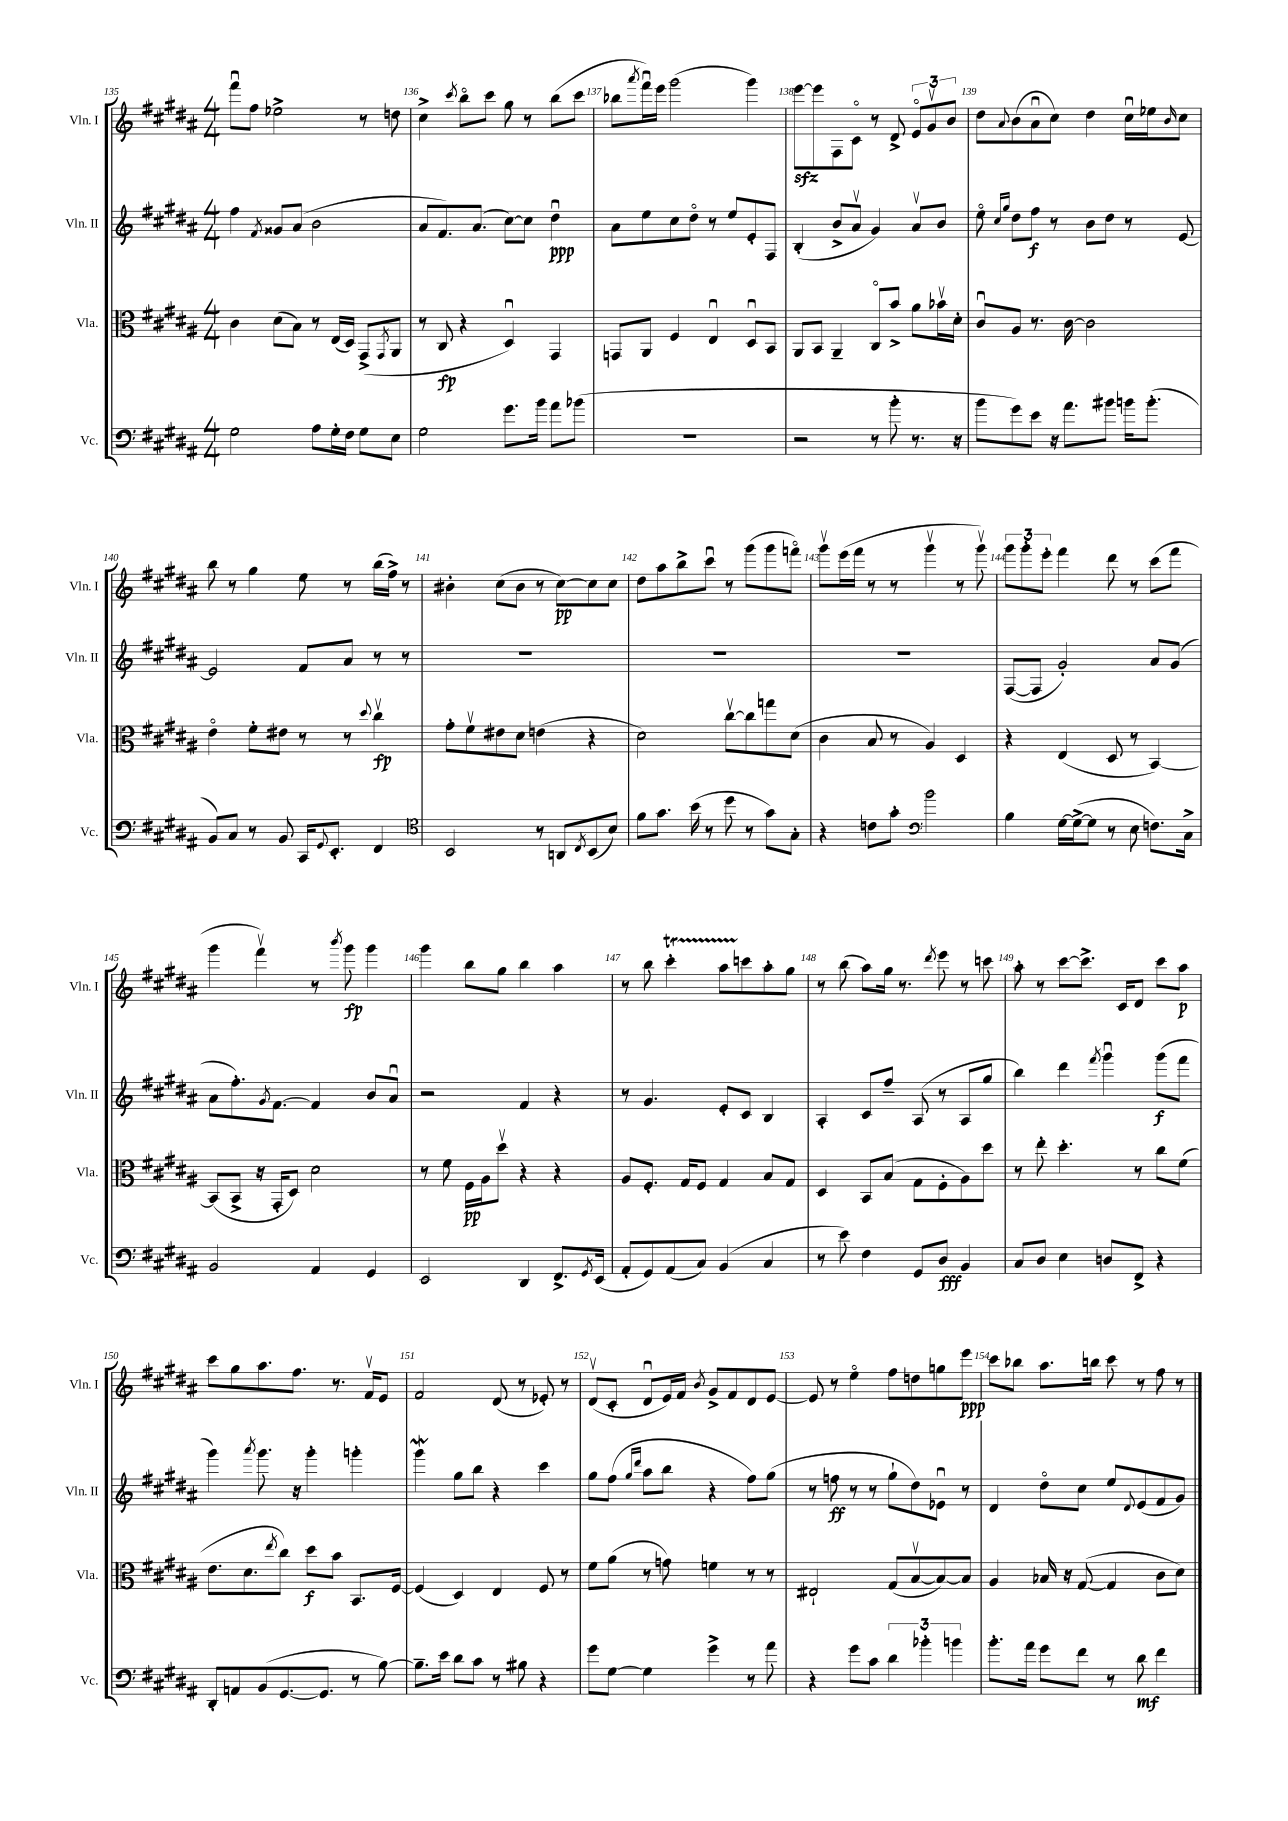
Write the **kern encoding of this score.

**kern	**dynam	**kern	**dynam	**kern	**dynam	**kern	**dynam
*part4	*part4	*part3	*part3	*part2	*part2	*part1	*part1
*staff4	*staff4	*staff3	*staff3	*staff2	*staff2	*staff1	*staff1
*I"Vc.	*	*I"Vla.	*	*I"Vln. II	*	*I"Vln. I	*
*I'Vc.	*	*I'Vla.	*	*I'Vln. II	*	*I'Vln. I	*
*clefF4	*	*clefC3	*	*clefG2	*	*clefG2	*
*k[f#c#g#d#a#]	*	*k[f#c#g#d#a#]	*	*k[f#c#g#d#a#]	*	*k[f#c#g#d#a#]	*
*M4/4	*	*M4/4	*	*M4/4	*	*M4/4	*
=135	=135	=135	=135	=135	=135	=135	=135
2G#\	.	4c#\	.	4ff#\	.	8fff#u\L	.
.	.	.	.	.	.	8ff#\J	.
.	.	.	.	8qf#/	.	.	.
.	.	(8d#\L	.	8g##X/L	.	2ee-X^\	.
.	.	8B\J)	.	(8a#/J	.	.	.
8A#\L	.	8r	.	2b\	.	.	.
16G#'\L	.	(16E/LL	.	.	.	.	.
16F#\JJ	.	16D#/JJ)	.	.	.	.	.
8G#\L	.	(8GG#^/L	.	.	.	8r	.
.	.	8qGG#/	.	.	.	.	.
8E\J	.	8AA#/J	.	.	.	8ddn\	.
=136	=136	=136	=136	=136	=136	=136	=136
2G#\	.	8r	.	8a#/L	.	4cc#^\	.
.	.	8C#/	fp	8.f#/)	.	.	.
.	.	.	.	.	.	8qccc#/	.
.	.	4r	.	.	.	8bb\L	.
.	.	.	.	(8.a#/J	.	.	.
.	.	.	.	.	.	8ccc#\J	.
8.g#\L	.	4D#u/)	.	[8cc#\L)	.	8gg#\	.
.	.	.	.	8cc#\J]	.	8r	.
16b\Jk	.	.	.	.	.	.	.
8a#\L	.	4GG#/	.	4dd#u\	ppp	(8bb\L	.
(8b-X\J	.	.	.	.	.	8ccc#\J	.
=137	=137	=137	=137	=137	=137	=137	=137
1r	.	8GGn/L	.	8a#\L	.	8bb-X\L	.
.	.	.	.	.	.	8qaaa#/	.
.	.	8AA#/J	.	8ee\	.	16fff#u\L)	.
.	.	.	.	.	.	16eee\JJ	.
.	.	4F#/	.	8cc#\	.	(2ggg#\	.
.	.	.	.	8dd#\J	.	.	.
.	.	4Eu/	.	8r	.	.	.
.	.	.	.	8ee/L	.	.	.
.	.	8D#u/L	.	8e'/	.	4ggg#\)	.
.	.	8BB/J	.	8F#/J	.	.	.
=138	=138	=138	=138	=138	=138	=138	=138
2r	.	8AA#/L	.	(4B'/	.	[8eeezz\L	.
.	.	8BB/J	.	.	.	8eee\]	.
.	.	4AA#~/	.	8b^/L	.	8F#\	.
.	.	.	.	8a#v/J	.	8c#\J	.
8r	.	8C#/L	.	4g#/)	.	8r	.
8b'\	.	8b^/J	.	.	.	8d#^/	.
8.r	.	8a#\L	.	8a#v/L	.	12e/L	.
.	.	.	.	.	.	12g#v/	.
.	.	16b-Xv\L	.	8b/J	.	.	.
.	.	.	.	.	.	12b/J	.
16r	.	16d#'\JJ	.	.	.	.	.
=139	=139	=139	=139	=139	=139	=139	=139
8b\L	.	8c#u/L	.	8ee\	.	8dd#\L	.
.	.	.	.	16qqcc#/LL	.	.	.
.	.	.	.	16qqgg#/JJ	.	8qqa#/	.
8g#\)	.	8A#/J	.	8dd#\L	.	(8b\	.
8e\J	.	8.r	.	8ff#\J	f	8a#u\	.
16r	.	.	.	8r	.	8cc#\J)	.
8.a#\L	.	[16c#\	.	.	.	.	.
.	.	2c#\]	.	8b\L	.	4dd#\	.
8b#X\J	.	.	.	8dd#\J	.	.	.
16bn\KL	.	.	.	8r	.	16cc#u\LL	.
(8.b'\J	.	.	.	.	.	16ee-X\J	.
.	.	.	.	.	.	16qqb/	.
.	.	.	.	[8e/	.	8cc#\J	.
!!LO:LB:g=z
=140	=140	=140	=140	=140	=140	=140	=140
8BB/L)	.	4e\	.	2e/]	.	8bb\	.
8C#/J	.	.	.	.	.	8r	.
8r	.	8f#'\L	.	.	.	4gg#\	.
8BB/	.	8e#X\J	.	.	.	.	.
16CC#/KL	.	8r	.	8f#/L	.	8ee\	.
8qqGG#/	.	.	.	.	.	.	.
8.EE'/J	.	.	.	.	.	.	.
.	.	8r	.	8a#/J	.	8r	.
.	.	8qqdd#/	.	.	.	.	.
4FF#/	.	4cc#v\	fp	8r	.	(16bb\LL	.
.	.	.	.	.	.	16ff#^\JJ)	.
.	.	.	.	8r	.	8r	.
=141	=141	=141	=141	=141	=141	=141	=141
*clefC4	*	*	*	*	*	*	*
2BB/	.	8g#'\L	.	1r	.	4b#X'\	.
.	.	8f#v\	.	.	.	.	.
.	.	8e#X\	.	.	.	(8cc#\L	.
.	.	8d#\J	.	.	.	8b#\J	.
8r	.	(4en\	.	.	.	8r	.
8AAn/L	.	.	.	.	.	[8cc#\L)	pp
8qC#/	.	.	.	.	.	.	.
(8BB/	.	4r	.	.	.	8cc#\]	.
8B/J)	.	.	.	.	.	8cc#\J	.
=142	=142	=142	=142	=142	=142	=142	=142
8f#\L	.	2d#\)	.	1r	.	8dd#\L	.
8.g#\J	.	.	.	.	.	8aa#\	.
.	.	.	.	.	.	8bb^\	.
(16b\	.	.	.	.	.	.	.
8r	.	.	.	.	.	8ccc#u\J	.
8dd#\	.	[8cc#v\L	.	.	.	8r	.
8r	.	8cc#\]	.	.	.	(8ggg#\L	.
8g#\L)	.	8ggn\	.	.	.	8ggg#\	.
8G#'\J	.	(8d#\J	.	.	.	8fffn\J)	.
=143	=143	=143	=143	=143	=143	=143	=143
4r	.	4c#\	.	1r	.	8ggg#v\L	.
.	.	.	.	.	.	(16eee\L	.
.	.	.	.	.	.	16fff#\JJ	.
8cn\L	.	8B/	.	.	.	8r	.
8g#'\J	.	8r	.	.	.	8r	.
*clefF4	*	*	*	*	*	*	*
2b\	.	4A#/)	.	.	.	4ggg#v\	.
.	.	4D#/	.	.	.	8r	.
.	.	.	.	.	.	8ggg#v\)	.
=144	=144	=144	=144	=144	=144	=144	=144
4B\	.	4r	.	([8F#/L	.	12ggg#\L	.
.	.	.	.	.	.	12ggg#'\	.
.	.	.	.	8F#/J]	.	.	.
.	.	.	.	.	.	12eee'\J	.
[16G#\LL	.	(4E/	.	2g#'/)	.	4fff#\	.
(16G#^\J_	.	.	.	.	.	.	.
8G#\J]	.	.	.	.	.	.	.
8r	.	8D#/	.	.	.	8ddd#\	.
8E\	.	8r	.	.	.	8r	.
8.Fn\L)	.	[4BB/)	.	8a#/L	.	(8ccc#\L	.
.	.	.	.	(8g#/J	.	8fff#\J	.
16C#^\Jk	.	.	.	.	.	.	.
!!LO:LB:g=z
=145	=145	=145	=145	=145	=145	=145	=145
2BB/	.	(8BB/L]	.	8a#\L	.	4ggg#\	.
.	.	8BB^/J	.	8.ff#'\)	.	.	.
.	.	16r	.	.	.	4fff#v\)	.
.	.	.	.	8qg#/	.	.	.
.	.	16GG#'/KL	.	[8.f#\J	.	.	.
.	.	8D#/J)	.	.	.	.	.
4AA#/	.	2d#\	.	4f#/]	.	8r	.
.	.	.	.	.	.	8qbbb/	.
.	.	.	.	.	.	8ggg#\	fp
4GG#/	.	.	.	8b/L	.	4ggg#\	.
.	.	.	.	8a#u/J	.	.	.
=146	=146	=146	=146	=146	=146	=146	=146
2EE/	.	8r	.	2r	.	4ggg#\	.
.	.	8f#\	.	.	.	.	.
.	.	16F#\LL	pp	.	.	8bb\L	.
.	.	16A#\J	.	.	.	.	.
.	.	8dd#v\J	.	.	.	8gg#\J	.
4DD#/	.	4r	.	4f#/	.	4bb\	.
8.FF#^/L	.	4r	.	4r	.	4aa#\	.
8qGG#/	.	.	.	.	.	.	.
(16EE/Jk	.	.	.	.	.	.	.
=147	=147	=147	=147	=147	=147	=147	=147
8AA#'/L	.	8A#/L	.	8r	.	8r	.
8GG#/)	.	8.F#'/J	.	4.g#/	.	8bb\	.
(8AA#/	.	.	.	.	.	4ccc#T'\	.
.	.	16G#/KL	.	.	.	.	.
8C#/J)	.	8F#/J	.	.	.	.	.
(4BB/	.	4G#/	.	8e'/L	.	8aa#TTT\L	.
.	.	.	.	8c#/J	.	8cccn\	.
4C#/	.	8B/L	.	4B/	.	8aa#'\	.
.	.	8G#/J	.	.	.	8gg#\J	.
=148	=148	=148	=148	=148	=148	=148	=148
8r	.	4D#/	.	4A#'/	.	8r	.
8e\)	.	.	.	.	.	(8bb\	.
4F#\	.	8BB/L	.	8c#/L	.	8aa#\L)	.
.	.	(8B/J	.	8ff#~/J	.	16gg#\Jk	.
.	.	.	.	.	.	8.r	.
8GG#/L	.	8G#\L	.	(8A#/	.	.	.
.	.	.	.	.	.	8qddd#/	.
8D#/J	fff	8F#'\	.	8r	.	8eee\	.
4BB/	.	8A#\)	.	8A#/L	.	8r	.
.	.	8dd#\J	.	8gg#/J	.	8cccn\	.
=149	=149	=149	=149	=149	=149	=149	=149
8C#/L	.	8r	.	4bb\)	.	8aa#'\	.
8D#/J	.	8ee'\	.	.	.	8r	.
4E\	.	4.dd#'\	.	4ddd#\	.	[8ccc#\L	.
.	.	.	.	.	.	8.ccc#^\J]	.
.	.	.	.	8qfff#/	.	.	.
8Dn/L	.	.	.	4ggg#u\	.	.	.
.	.	.	.	.	.	16c#/KL	.
8FF#^/J	.	8r	.	.	.	8d#/J	.
4r	.	8cc#\L	.	(8ggg#\L	f	8ccc#\L	.
.	.	(8f#\J	.	8fff#\J	.	8aa#\J	p
!!LO:LB:g=z
=150	=150	=150	=150	=150	=150	=150	=150
8DD#'/L	.	8.e\L	.	4ggg#\)	.	8ccc#\L	.
8AAn/	.	.	.	.	.	8gg#\	.
.	.	8.d#\	.	.	.	.	.
.	.	.	.	8qaaa#/	.	.	.
(8BB/	.	.	.	8.ggg#\	.	8.aa#\	.
.	.	8qee/	.	.	.	.	.
[8.GG#/	.	8cc#\J)	.	.	.	.	.
.	.	.	.	16r	.	8.ff#\J	.
.	.	8dd#\L	f	4ggg#'\	.	.	.
8.GG#/J]	.	.	.	.	.	.	.
.	.	8b\J	.	.	.	8.r	.
8r	.	8.BB/L	.	4gggn'\	.	.	.
.	.	.	.	.	.	16f#v/KL	.
[8B\)	.	.	.	.	.	8e/J	.
.	.	[16F#/Jk	.	.	.	.	.
=151	=151	=151	=151	=151	=151	=151	=151
8.B~\L]	.	(4F#/]	.	4ggg#W\	.	2f#/	.
16e\Jk	.	.	.	.	.	.	.
8d#\L	.	4D#/)	.	8gg#\L	.	.	.
8c#\J	.	.	.	8bb\J	.	.	.
8r	.	4E/	.	4r	.	(8d#/	.
8B#X\	.	.	.	.	.	8r	.
4r	.	8F#/	.	4ccc#\	.	8e-X'/)	.
.	.	8r	.	.	.	8r	.
=152	=152	=152	=152	=152	=152	=152	=152
8g#\L	.	8f#\L	.	8gg#\L	.	(8d#v/L	.
[8G#\J	.	(8a#\J	.	(8ff#\J	.	8c#'/J	.
.	.	.	.	16qqgg#/LL	.	.	.
.	.	.	.	16qqddd#/JJ	.	.	.
4G#\]	.	8r	.	8aa#\L	.	8d#u/L	.
.	.	8gn\)	.	8bb\J	.	16e/L)	.
.	.	.	.	.	.	16f#/JJ	.
.	.	.	.	.	.	8qb/	.
4g#^\	.	4fn\	.	4r	.	8g#^/L	.
.	.	.	.	.	.	8f#/	.
8r	.	8r	.	8ff#\L)	.	8d#/	.
8a#\	.	8r	.	(8gg#\J	.	[8e/J	.
=153	=153	=153	=153	=153	=153	=153	=153
4r	.	2E#X`/	.	8r	.	8e/]	.
.	.	.	.	8ffn\	ff	8r	.
8g#\L	.	.	.	8r	.	4ee\	.
8c#\J	.	.	.	8r	.	.	.
6d#\	.	(8G#/L	.	8gg#`\L	.	8ff#\L	.
.	.	[8Bv/	.	8dd#\)	.	8ddn\	.
6b-X'\	.	.	.	.	.	.	.
.	.	8B/_)	.	8e-Xu\J	.	8ggn\	.
6bn\	.	.	.	.	.	.	.
.	.	8B/J]	.	8r	.	8eee\J	ppp
=154	=154	=154	=154	=154	=154	=154	=154
8.b'\L	.	4A#/	.	4d#/	.	8ccc#\L	.
.	.	.	.	.	.	8bb-X\J	.
16a#\Jk	.	.	.	.	.	.	.
8g#\L	.	16B-X/	.	8dd#\L	.	8.aa#\L	.
.	.	16r	.	.	.	.	.
8f#\J	.	([8G#/	.	8cc#\J	.	.	.
.	.	.	.	.	.	16bbn\Jk	.
8r	.	4G#/]	.	8ee/L	.	8ccc#\	.
.	.	.	.	8qqd#/	.	.	.
8d#\	mf	.	.	(8e/	.	8r	.
4f#\	.	8c#\L	.	8f#/	.	8ff#\	.
.	.	8d#\J)	.	8g#/J)	.	8r	.
==	==	==	==	==	==	==	==
*-	*-	*-	*-	*-	*-	*-	*-
